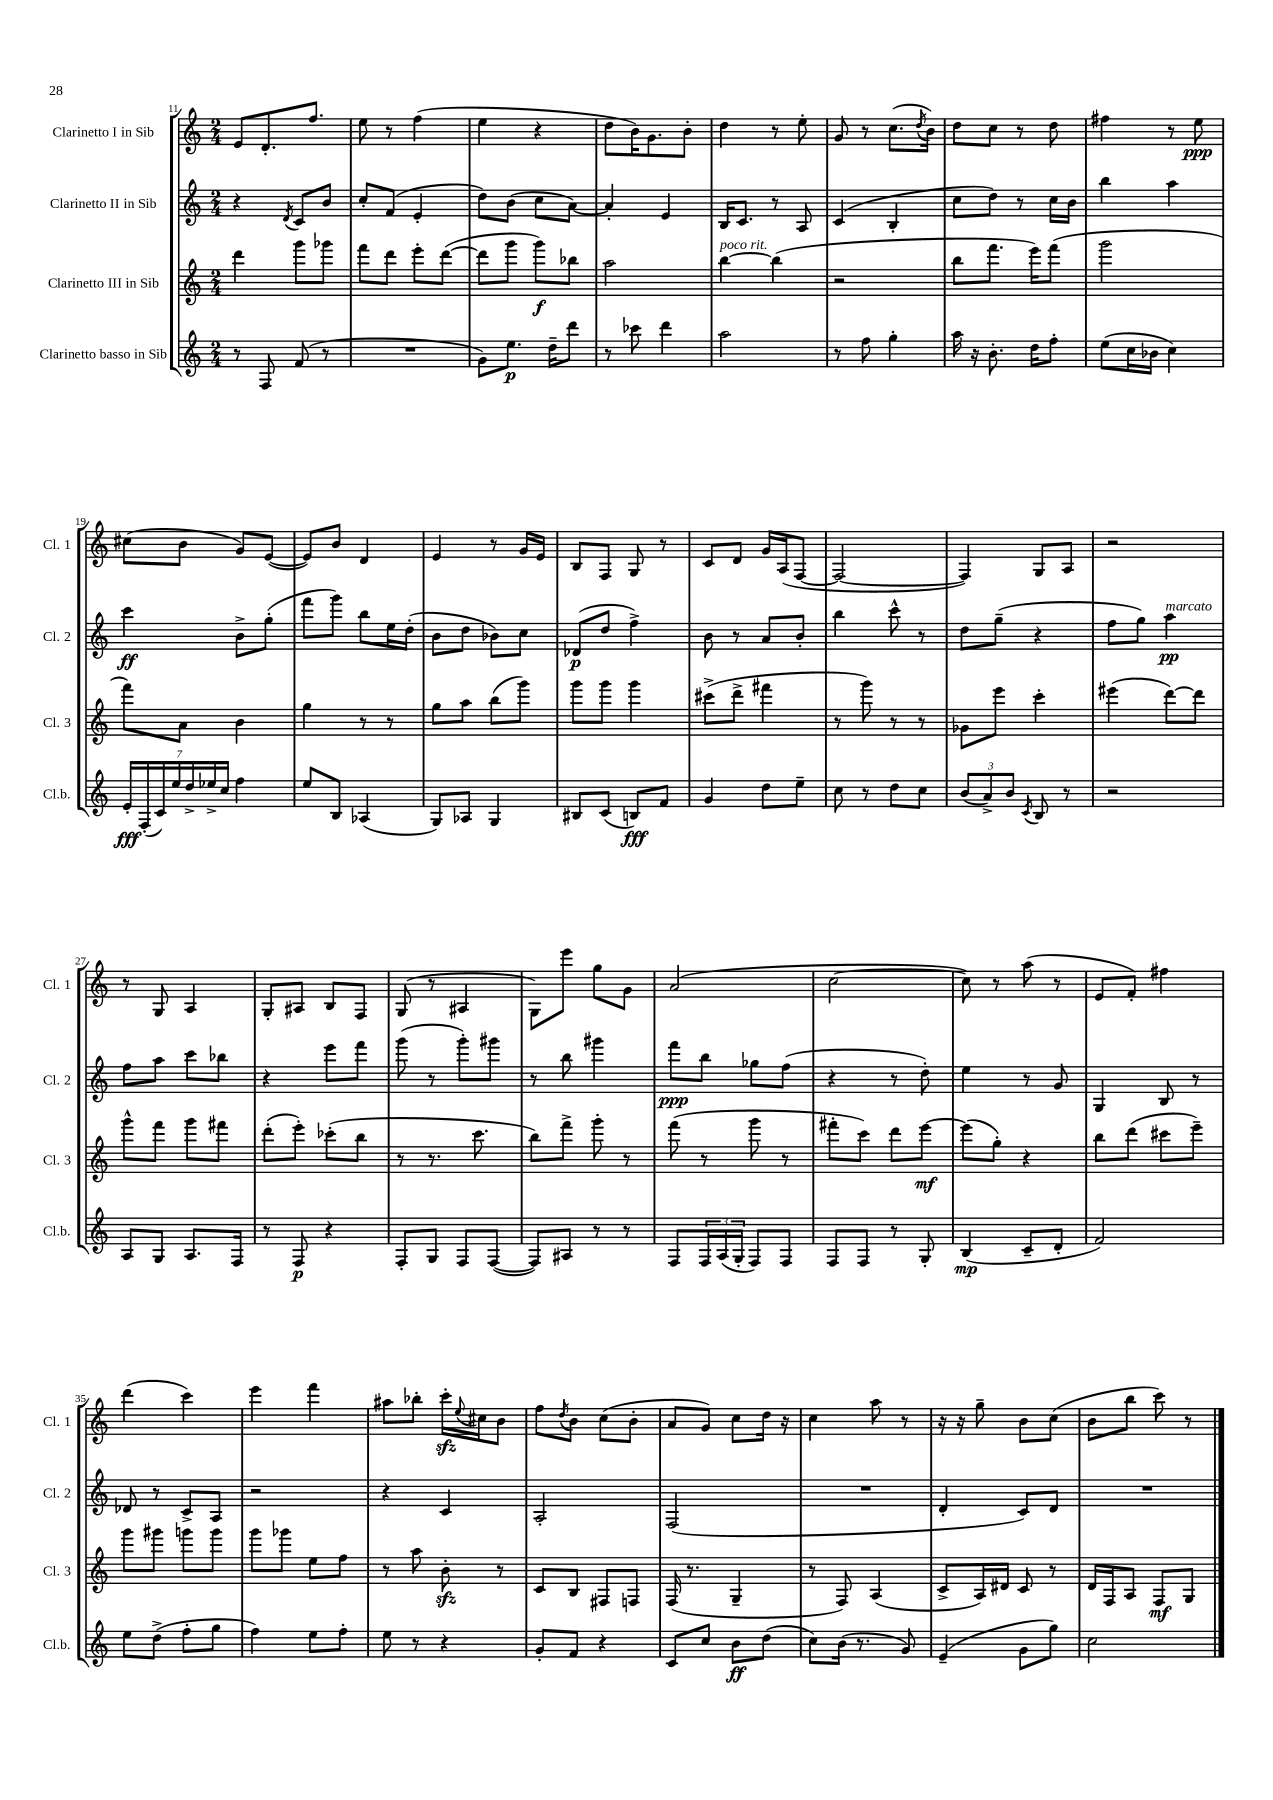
<<
\new StaffGroup <<
\new Staff = "s0" \with { instrumentName = "Clarinetto I in Sib" shortInstrumentName = "Cl. 1" } {
    \clef treble \key c \major \numericTimeSignature \time 2/4
    e'8 d'8.-. f''8. |
    e''8 r8 f''4( |
    e''4 r4 |
    d''8 b'16) g'8. b'8-. |
    d''4 r8 e''8-. |
    g'8 r8 c''8.( \acciaccatura { d''8 } b'16) |
    d''8 c''8 r8 d''8 |
    fis''4 r8 e''8\ppp |
    cis''8( b'8 g'8) e'8~( |
    e'8) b'8 d'4 |
    e'4 r8 g'16 e'16 |
    b8 f8 g8 r8 |
    c'8 d'8 g'16 a16( f8~ |
    f2~ |
    f4) g8 a8 |
    r2 |
    r8 g8 a4 |
    g8-. ais8 b8 f8 |
    g8( r8 ais4 |
    g8) e'''8 g''8 g'8 |
    a'2( |
    c''2~ |
    c''8) r8 a''8( r8 |
    e'8 f'8-.) fis''4 |
    d'''4( c'''4) |
    e'''4 f'''4 |
    ais''8 bes''8-. c'''16-.\sfz \appoggiatura { e''8 } cis''16 b'8 |
    f''8 \acciaccatura { d''8 } b'8 c''8( b'8-. |
    a'8 g'8) c''8 d''16 r16 |
    c''4 a''8 r8 |
    r16 r16 g''8-- b'8 c''8( |
    b'8 b''8 c'''8) r8 \bar "|." |
}
\new Staff = "s1" \with { instrumentName = "Clarinetto II in Sib" shortInstrumentName = "Cl. 2" } {
    \clef treble \key c \major \numericTimeSignature \time 2/4
    r4 \acciaccatura { d'8 } c'8 b'8 |
    c''8-. f'8( e'4-. |
    d''8) b'8( c''8 a'8~) |
    a'4-. e'4 |
    b16 c'8. r8 a8 |
    c'4( b4-. |
    c''8 d''8) r8 c''16 b'16 |
    b''4 a''4 |
    c'''4\ff b'8-> g''8-.( |
    f'''8 g'''8) b''8 e''16 d''16-.( |
    b'8 d''8 bes'8) c''8 |
    des'8\p( d''8 f''4->) |
    b'8 r8 a'8 b'8-. |
    b''4 c'''8-^ r8 |
    d''8 g''8--( r4 |
    f''8 g''8) a''4\pp^\markup { \italic "marcato" } |
    f''8 a''8 c'''8 bes''8 |
    r4 e'''8 f'''8 |
    g'''8( r8 g'''8-.) gis'''8 |
    r8 b''8 gis'''4 |
    f'''8\ppp b''8 ges''8 f''8( |
    r4 r8 d''8-.) |
    e''4 r8 g'8 |
    g4 b8 r8 |
    des'8 r8 c'8-> a8 |
    r2 |
    r4 c'4 |
    a2-. |
    f2( |
    R2 |
    d'4-. c'8) d'8 |
    R2 \bar "|." |
}
\new Staff = "s2" \with { instrumentName = "Clarinetto III in Sib" shortInstrumentName = "Cl. 3" } {
    \clef treble \key c \major \numericTimeSignature \time 2/4
    d'''4 g'''8 ges'''8 |
    f'''8 d'''8 e'''8-. d'''8~( |
    d'''8 g'''8 g'''8\f) bes''8 |
    a''2 |
    b''4~^\markup { \italic "poco rit." } b''4( |
    r2 |
    b''8 f'''8. e'''16) f'''8( |
    g'''2 |
    f'''8) a'8 b'4 |
    g''4 r8 r8 |
    g''8 a''8 b''8( g'''8) |
    g'''8 g'''8 g'''4 |
    cis'''8->( d'''8-> fis'''4 |
    r8 g'''8) r8 r8 |
    ges'8 e'''8 c'''4-. |
    eis'''4( d'''8~) d'''8 |
    g'''8-^ f'''8 g'''8 fis'''8 |
    d'''8-.( e'''8-.) ces'''8-.( b''8 |
    r8 r8. c'''8. |
    b''8) f'''8-> g'''8-. r8 |
    f'''8( r8 g'''8 r8 |
    fis'''8-. c'''8) d'''8 e'''8~\mf |
    e'''8( g''8-.) r4 |
    b''8 d'''8( cis'''8 e'''8--) |
    g'''8 gis'''8 g'''8 g'''8 |
    g'''8 ges'''8 e''8 f''8 |
    r8 a''8 b'8-.\sfz r8 |
    c'8 b8 fis8 f8 |
    f16( r8. g4-- |
    r8 f8) a4( |
    c'8-> a16) dis'16 c'8 r8 |
    d'16 f16 a8 f8\mf g8 \bar "|." |
}
\new Staff = "s3" \with { instrumentName = "Clarinetto basso in Sib" shortInstrumentName = "Cl.b." } {
    \clef treble \key c \major \numericTimeSignature \time 2/4
    r8 f8 f'8( r8 |
    R2 |
    g'8) e''8.\p d''16-- d'''8 |
    r8 ces'''8 d'''4 |
    a''2 |
    r8 f''8 g''4-. |
    a''16 r16 b'8.-. d''16 f''8-. |
    e''8( c''16 bes'16 c''4) |
    \tuplet 7/4 { e'16-.\fff f16-.( c'16) e''16 d''16-> ees''16-> c''16 } f''4 |
    e''8 b8 aes4( |
    g8) aes8 g4 |
    bis8 c'8( b8\fff) f'8 |
    g'4 d''8 e''8-- |
    c''8 r8 d''8 c''8 |
    \tuplet 3/2 { b'8( a'8->) b'8 } \acciaccatura { c'8 } b8 r8 |
    r2 |
    a8 g8 a8. f16 |
    r8 f8\p r4 |
    f8-. g8 f8 f8~( |
    f8) ais8 r8 r8 |
    f8 \tuplet 3/2 { f16 a16( g16-. } f8) f8 |
    f8 f8 r8 g8-. |
    b4\mp( c'8-- d'8-. |
    f'2) |
    e''8 d''8->( f''8-. g''8 |
    f''4) e''8 f''8-. |
    e''8 r8 r4 |
    g'8-. f'8 r4 |
    c'8 c''8 b'8\ff d''8( |
    c''8) b'16( r8. g'8) |
    e'4--( g'8 g''8) |
    c''2 \bar "|." |
}
>>
>>
\layout { \context { \Score currentBarNumber = #11 } }
